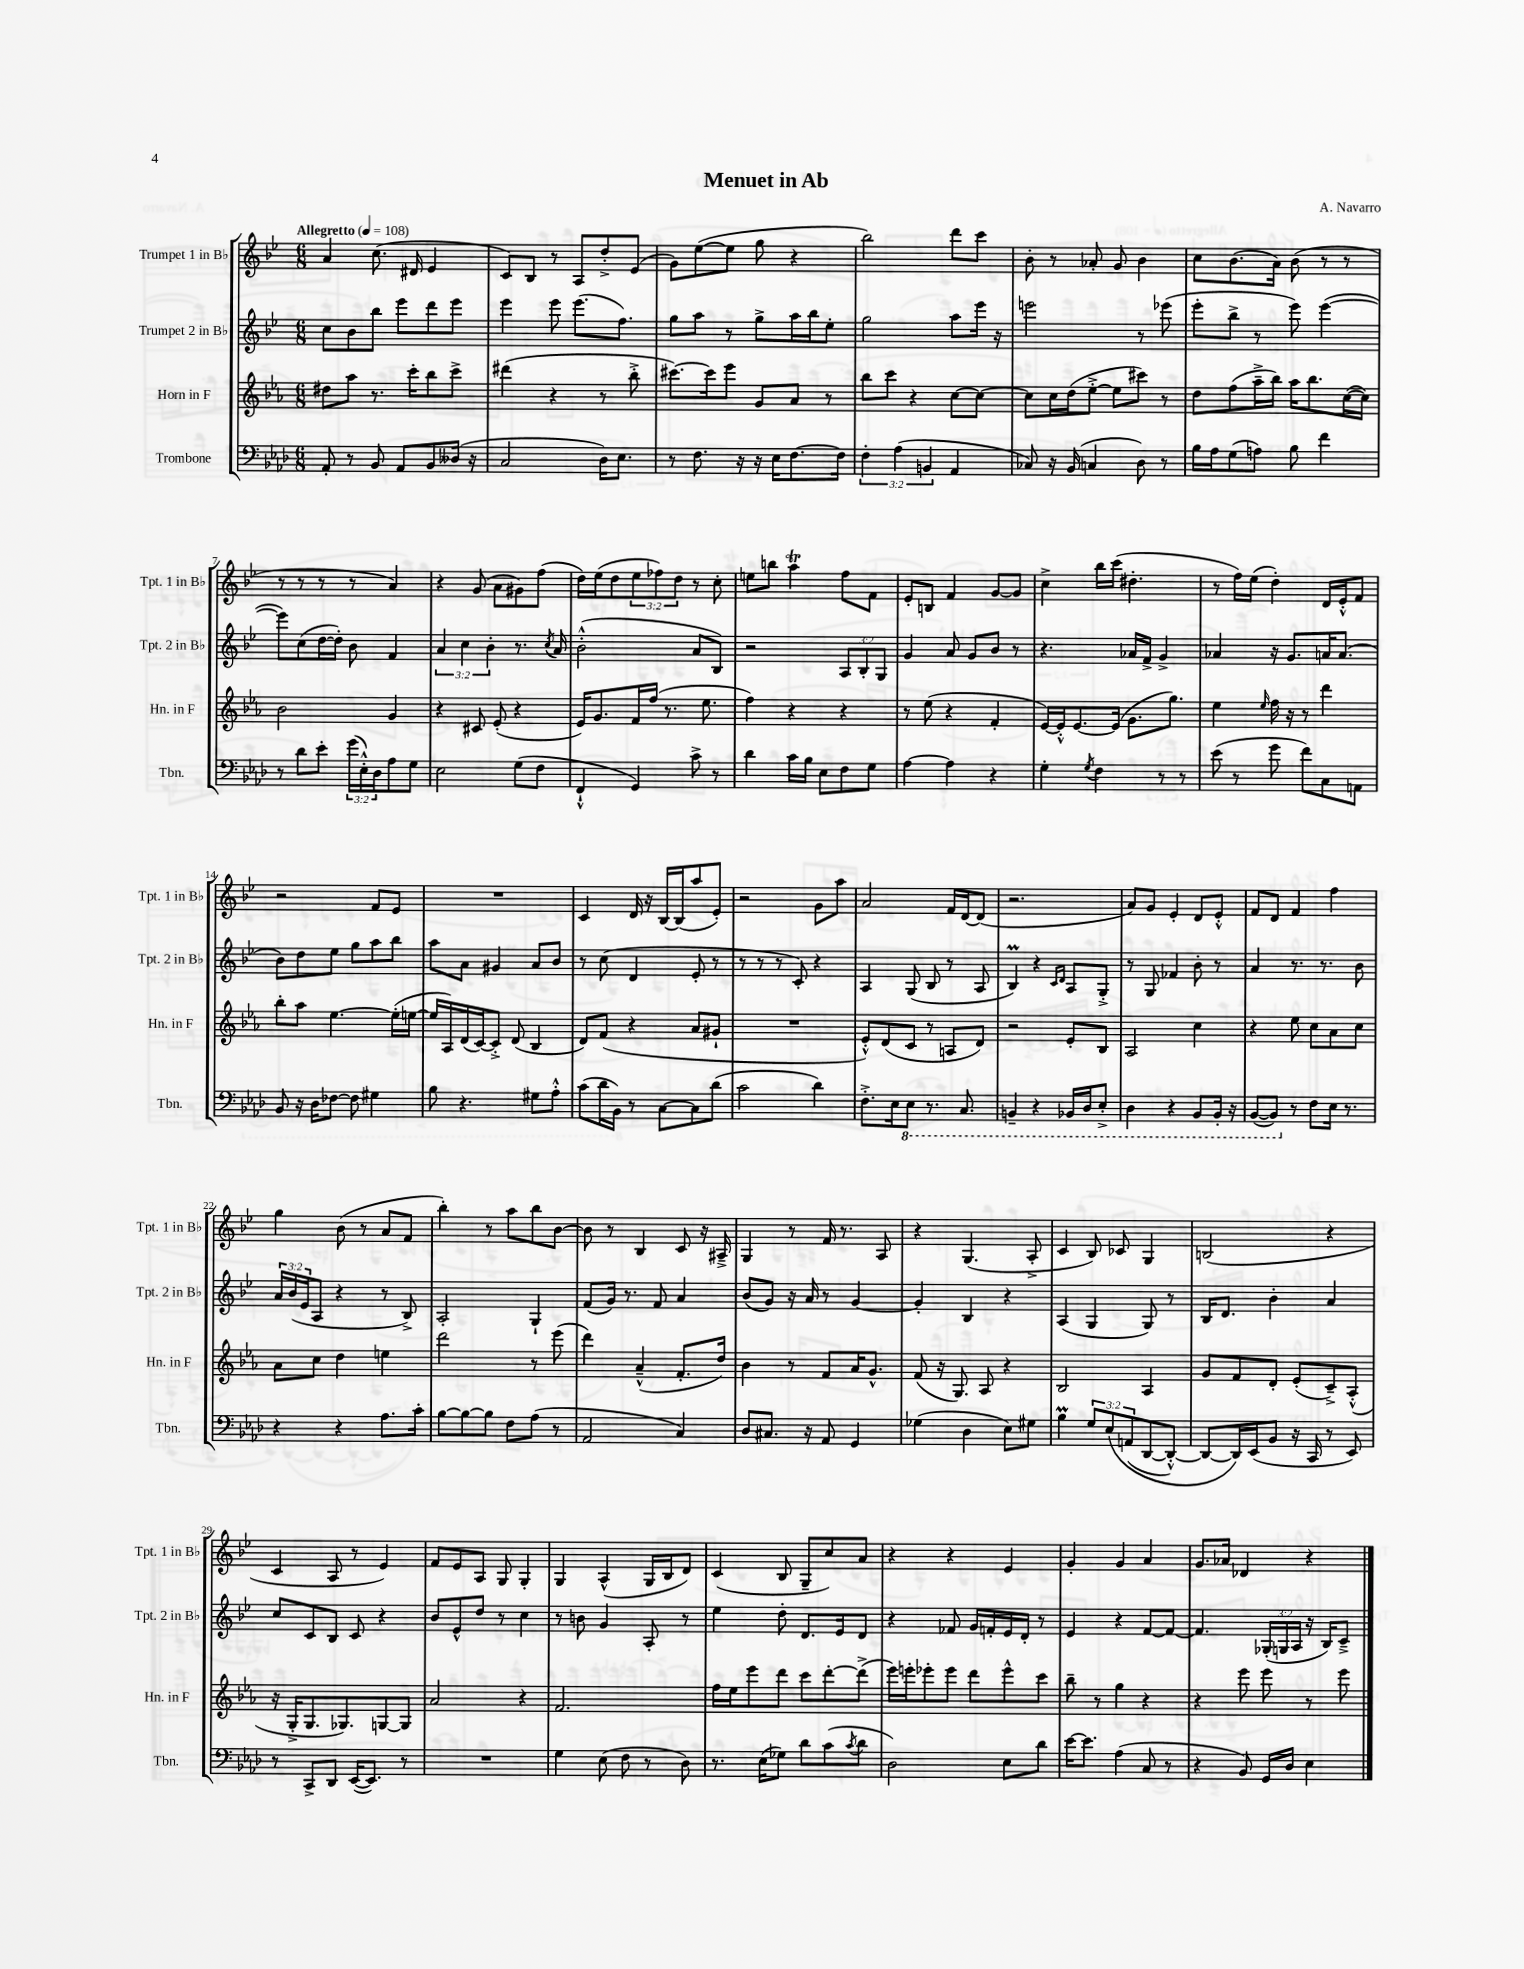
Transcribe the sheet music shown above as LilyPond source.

\header { title = "Menuet in Ab" composer = "A. Navarro" }
<<
\new StaffGroup <<
\new Staff = "s0" \with { instrumentName = "Trumpet 1 in Bb" shortInstrumentName = "Tpt. 1 in Bb" } {
    \clef treble \key bes \major \numericTimeSignature \time 6/8 \override Staff.TupletNumber.text = #tuplet-number::calc-fraction-text \tempo "Allegretto" 4 = 108
    a'4 c''8.( dis'16 ees'4 |
    c'8) bes8 r8 a8 d''8-.-> ees'8( |
    g'8) ees''8~( ees''8 g''8 r4 |
    bes''2) d'''8 c'''8 |
    bes'8-. r8 aes'8-. g'8 bes'4 |
    c''8 bes'8.( a'16) bes'8( r8 r8 |
    r8 r8 r8 r8 a'4) |
    r4 g'8( a'8 gis'8) f''8( |
    d''16) ees''16( d''8 \tuplet 3/2 { ees''8 fes''8) d''8 } r8 c''8-. |
    e''8 b''8 a''4\trill f''8 f'8 |
    ees'8-. b8 f'4 g'8~ g'8 |
    c''4-> bes''16 c'''16( dis''4.-. |
    r8 f''16) ees''16( d''4-.) d'16 ees'16-.-^ f'8 |
    r2 f'8 ees'8 |
    R2. |
    c'4 d'16 r16 bes16~ bes16( a''8 ees'8-.) |
    r2 g'8 a''8 |
    a'2 f'16 d'16~ d'8( |
    r2. |
    a'8) g'8 ees'4-. d'8 ees'8-.-^ |
    f'8 d'8 f'4 f''4 |
    g''4 bes'8( r8 a'8 f'8 |
    bes''4-.) r8 a''8 bes''8 bes'8~ |
    bes'8 r8 bes4 c'8 r16 ais16---> |
    g4 r8 f'16 r8. a8 |
    r4 g4.( a8-.-> |
    c'4 bes8) ces'8 g4 |
    b2( r4 |
    c'4 a8 r8 ees'4) |
    f'8 ees'8 a8 g8 g4-. |
    g4 a4-^( g16 bes16 d'8) |
    c'4( bes8 g8-- c''8) a'8 |
    r4 r4 ees'4 |
    g'4-. g'4 a'4 |
    g'8. aes'16 des'4 r4 \bar "|." |
}
\new Staff = "s1" \with { instrumentName = "Trumpet 2 in Bb" shortInstrumentName = "Tpt. 2 in Bb" } {
    \clef treble \key bes \major \numericTimeSignature \time 6/8 \override Staff.TupletNumber.text = #tuplet-number::calc-fraction-text
    c''8 bes'8 bes''8 ees'''8 d'''8 ees'''8 |
    ees'''4 ees'''8 ees'''8.( f''8.) |
    g''8 a''8 r8 g''8-> a''16 bes''16 ees''8-. |
    g''2 a''8 ees'''16 r16 |
    e'''2 r8 ees'''8( |
    ees'''8-. bes''8-> r8 ees'''8) ees'''4~( |
    ees'''8) c''8( d''16~ d''16-.) bes'8 f'4 |
    \tuplet 3/2 { a'4 c''4 bes'4-. } r8. \acciaccatura { c''8 } a'16 |
    bes'2-.-^( a'8 bes8) |
    r2 \tuplet 3/2 { a8 bes8-. g8 } |
    g'4 a'8 g'8 bes'8 r8 |
    r4. aes'16 f'16-> g'4-> |
    aes'4 r16 g'8. a'16 a'8.( |
    bes'8) d''8 ees''8 g''8 a''8 bes''8 |
    a''8 a'8 gis'4 a'8 bes'8 |
    r8 c''8( d'4 ees'8-. r8 |
    r8 r8 r8 c'8-.) r4 |
    a4 g8( bes8 r8 a8 |
    bes4\prall) r4 \grace { c'16 d'16 } a8 g8-.-> |
    r8 g8 fes'4 bes'8-. r8 |
    a'4 r8. r8. bes'8 |
    \tuplet 3/2 { a'16 bes'16( ees'16 } a8 r4 r8 bes8->) |
    a2-. g4-! |
    f'8( g'16) r8. f'8 a'4 |
    bes'8( g'8) r16 a'16 r8 g'4~ |
    g'4-. bes4 r4 |
    a4( g4 g8) r8 |
    bes16 d'8. bes'4-. a'4 |
    c''8 c'8 bes8 c'8 r4 |
    bes'8 ees'8-^ d''8 r8 c''4 |
    r8 b'8 g'4 a8-. r8 |
    ees''4 d''8-. d'8. ees'16 d'8 |
    r4 fes'8 g'16 f'16-. ees'16 d'16-. r8 |
    ees'4 r4 f'8~ f'8~ |
    f'4. \tuplet 3/2 { ges16-.( g16 a16 } r16 bes16) c'8---> \bar "|." |
}
\new Staff = "s2" \with { instrumentName = "Horn in F" shortInstrumentName = "Hn. in F" } {
    \clef treble \key ees \major \numericTimeSignature \time 6/8
    dis''8 aes''8 r8. c'''16-. bes''8 c'''8-> |
    dis'''4( r4 r8 bes''8-.-> |
    cis'''8.~) cis'''16 ees'''8 g'8 aes'8 r8 |
    bes''8 c'''8 r4 c''8~ c''8~ |
    c''8 c''16 d''16( ees''8~-.-> ees''8 cis'''8) r8 |
    d''8 f''8( aes''16---> bes''16) aes''16 bes''8. c''16~( c''16) |
    bes'2 g'4 |
    r4 cis'8 ees'8-.( r4 |
    ees'16) g'8. f'16 f''16( r8. ees''8. |
    f''4) r4 r4 |
    r8 ees''8( r4 f'4-. |
    ees'16~) ees'16-.-^ ees'8.~ ees'16( g'8. g''8.) |
    ees''4 \grace { ees''16 } f''16 r16 r8 d'''4 |
    bes''8-. aes''8 ees''4.~ ees''16-.( e''16~ |
    e''16 aes16) d'16( c'16~) c'8-.-> d'8( bes4 |
    d'8) f'8( r4 aes'8 gis'8-! |
    R2. |
    ees'8-.-^) d'8( c'8 r8 a8 d'8) |
    r2 ees'8-. bes8 |
    aes2 c''4 |
    r4 ees''8 c''8 aes'8 c''8 |
    aes'8 c''8 d''4 e''4 |
    d'''2 r8 ees'''8( |
    d'''4) aes'4---^( f'8.-. d''16) |
    bes'4 r8 f'8 aes'16 g'8.-^ |
    f'8( r16 g8.) aes8 r4 |
    bes2 aes4 |
    g'8 f'8 d'8-. ees'8-.( c'8--->) aes8-.-^( |
    r16 g16-.-> g8. ges8.) g8~ g8 |
    aes'2 r4 |
    f'2. |
    f''16 ees''16 ees'''8 d'''8 c'''8 d'''8~-. d'''8->( |
    ees'''16) e'''16-. ees'''8-. ees'''8 d'''8 ees'''8-^ c'''8 |
    bes''8-- r8 g''4 r4 |
    r4 ees'''8 ees'''8 r8 ees'''8 \bar "|." |
}
\new Staff = "s3" \with { instrumentName = "Trombone" shortInstrumentName = "Tbn." } {
    \clef bass \key aes \major \numericTimeSignature \time 6/8 \override Staff.TupletNumber.text = #tuplet-number::calc-fraction-text
    aes,8-. r8 bes,8 aes,8 bes,8 deses16( r16 |
    c2 des16) ees8. |
    r8 f8. r16 r16 ees16 f8.~ f16 |
    \tuplet 3/2 { f4-. aes4( b,4 } aes,4 |
    ces8) r16 bes,16( c4 des8) r8 |
    bes16 aes16 g8( a8) bes8 f'4 |
    r8 des'8 ees'8-. \tuplet 3/2 { g'16( ees16-.-^) des16 } aes8 g8 |
    ees2 g8( f8 |
    f,4-!-^ g,4) c'8-> r8 |
    des'4 c'16 bes16 ees8 f8 g8 |
    aes4~ aes4 r4 |
    g4-. \acciaccatura { g8 } f4 r8 r8 |
    ees'8( r8 g'8 f'8) c8 a,8 |
    bes,8 r16 des16 fes8~ fes8 gis4 |
    bes8 r4. gis8 aes8-.-^ |
    c'8( des'16 bes,16) r8 c8~ c8 des'8( |
    c'2 des'4) |
    f8.-.-> ees16 \ottava #-1 ees,8 r8. c,8. |
    b,,4-- r4 bes,,16 des,16 ees,8-.-> |
    des,4 r4 bes,,8 bes,,16-. r16 |
    bes,,8~( bes,,8) \ottava #0 r8 f8 ees16 r8. |
    r4 r4 aes8. c'16-. |
    bes8~ bes8~ bes8 f8 aes8( r8 |
    aes,2 c4) |
    des8 cis8. r16 aes,8 g,4 |
    ges4( des4 ees8) gis8 |
    bes4\prall \tuplet 3/2 { g8 ees8\( a,8( } des,8~ des,8~-.-^) |
    des,8~ des,16\) ees,16( bes,8 r16 c,16 r8 ees,8) |
    r8 c,8-> des,8 ees,16~( ees,8.) r8 |
    R2. |
    g4 ees8( f8 r8 des8) |
    r8. ees16( ges8) des'8 c'8( \acciaccatura { c'8 } des'8 |
    des2) ees8 des'8 |
    ees'16~ ees'8. aes4( c8 r8 |
    r4 bes,8) g,16 des16 ees4 \bar "|." |
}
>>
>>
